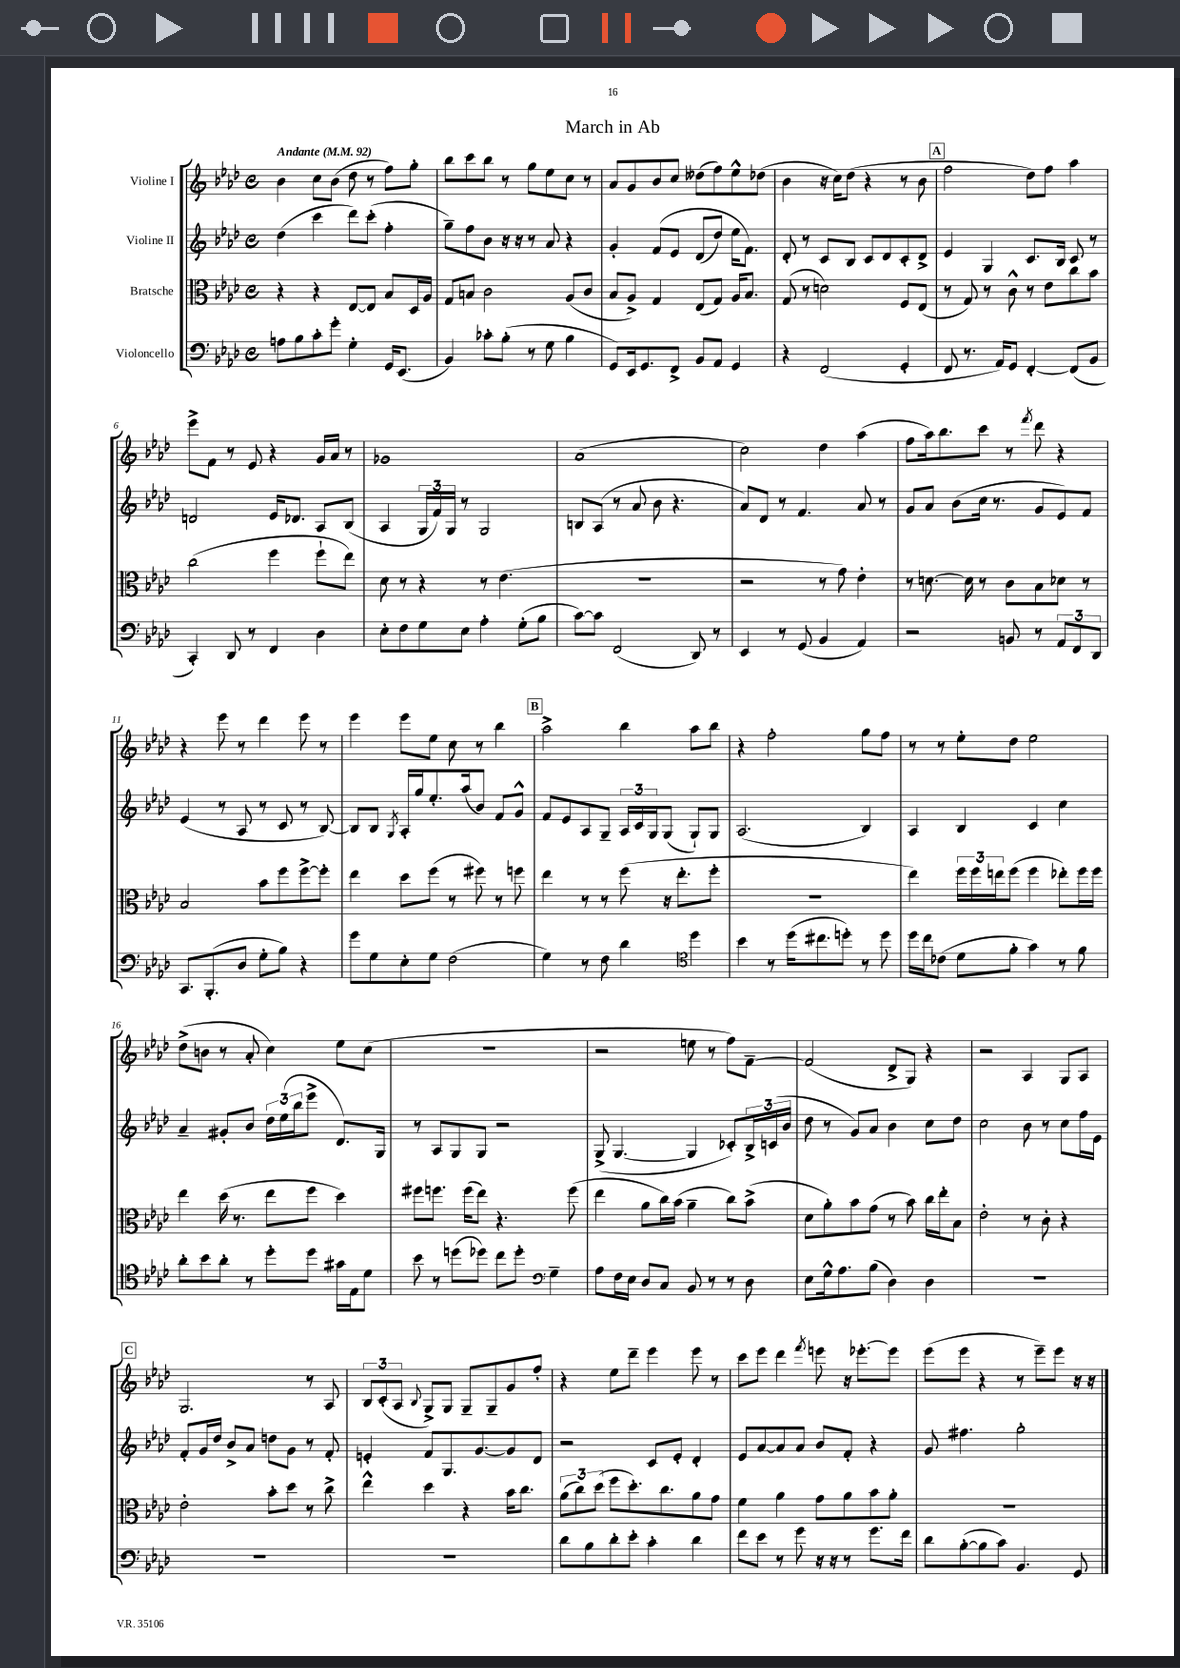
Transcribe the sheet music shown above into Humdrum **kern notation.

**kern	**kern	**kern	**kern
*staff4	*staff3	*staff2	*staff1
*clefF4	*clefC3	*clefG2	*clefG2
*k[b-e-a-d-]	*k[b-e-a-d-]	*k[b-e-a-d-]	*k[b-e-a-d-]
*M4/4	*M4/4	*M4/4	*M4/4
*met(c)	*met(c)	*met(c)	*met(c)
*MM92	*MM92	*MM92	*MM92
8A\L	4r	(4dd-\	4b-\
8B-\	.	.	.
8c'\	4r	4ccc\	8cc\L
8g'\J	.	.	(8b-\J
4G'\	[8E-/L	8ddd-\L)	8dd-\
.	8E-/]J	(8ccc'\J	8r
16GG/LK	8B-/L	4ff'\	8ff\L)
(8.EE-/J	.	.	.
.	16D-/L	.	8gg'\J
.	16A-/JJ	.	.
=	=	=	=
4BB-/)	8G/L	8gg~\L)	8bb-\L
.	8B/J	8ff\	8ccc\
8c-'\L	2c\	8b-\J	8bb-\J
(8B-'\J	.	16r	8r
.	.	16r	.
8r	.	8r	8gg\L
8G\	.	8a-/	8ee-\
4B-\	(8A-/L	4r	8cc\J
.	8c/J	.	8r
=	=	=	=
8GG/L)	8B-/L	4g'/	8a-/L
16EE-/k	8A-^/J)	.	8g/
8.GG/	.	.	.
.	4G/	&(8f/L	8b-/
8FF^/J	.	8e-/J	8cc/J
8BB-/L	(8E-/L	(8d-/L	(8dd--\L
8AA-/J	8G/J)	8dd-/J)	8ff\)
4GG/	16A-/LK	16ee-\LK	8ee-^^\
.	8.B-/J	8.f\J&)	.
.	.	.	(8dd-\J
=	=	=	=
4r	(8G/	8d-'/	4b-\
.	8r	8r	.
(2FF/	2d\)	8c/L	16r
.	.	.	16cc\LK)
.	.	8B-/J	(8dd-\J
.	.	8c/L	4r
.	.	8d-/	.
4GG'/	8F/L	8c'/	8r
.	(8E-/J	8d-^/J	8b-\
=	=	=	=
8FF/	8r	4e-/	2ff\
8.r	8G/)	.	.
.	8r	4G/	.
16AA-/LK)	.	.	.
8GG/J	8c^^\	.	.
[4FF'/	8r	8.c/L	8dd-\L)
.	8e-\L	.	8ff\J
.	.	16B-/Jk	.
(8FF/]L	8cc\	8c/	4aa-\
8BB-/J	8b-\J	8r	.
=	=	=	=
4CC'/)	(2cc\	2d/	8eee-^\L
.	.	.	8f\J
8DD-/	.	.	8r
8r	.	.	8e-/
4FF/	4ff\	16e-/LK	4r
.	.	8.d-/J	.
4D-\	8ff`\L	8A-/L	16g/LL
.	.	.	16a-/JJ
.	8ee-\J)	(8B-/J	8r
=	=	=	=
8E-'\L	8d-\	4A-/	1g-
8F\	8r	.	.
8G\	4r	24G/LL	.
.	.	24f/)	.
.	.	24G/JJ	.
8E-\J	.	8r	.
4A-'\	8r	2G/	.
.	(4.e-\	.	.
(8G'\L	.	.	.
8B-\J	.	.	.
=	=	=	=
[8c\L)	1r	8B/L	(1a-
8c\]J	.	(8A-/J	.
(2FF/	.	8r	.
.	.	8a-/	.
.	.	8b-\	.
.	.	4.r	.
8DD-/)	.	.	.
8r	.	.	.
=	=	=	=
4EE-/	2r	8a-/L)	2cc\)
.	.	8d-/J	.
8r	.	8r	.
(8GG/	.	4.f/	.
4BB-/	8r	.	4dd-\
.	8g\)	.	.
4AA-/)	4e-'\	8a-/	(4aa-\
.	.	8r	.
=	=	=	=
2r	8r	8g/L	8ff\L
.	[8.d\	8a-/J	16aa-\k)
.	.	.	8.bb-\
.	.	(8b-\L	.
.	16d\]	.	.
.	8r	16cc\Jk	8ccc\J
.	.	8.r	.
8BB/	8c\L	.	8r
.	.	.	8qfff/
8r	8B-\	8g/L	8ddd-\
12AA-/L	8d-\J	8e-/)	4r
12FF/	.	.	.
.	8r	8f/J	.
12DD-/J	.	.	.
=	=	=	=
8.CC/L	2B-/	(4e-/	4r
(8.BBB-'/	.	.	.
.	.	8r	8eee-\
8D-/J	.	8A-/	8r
8G'\L	8b-\L	8r	4ddd-\
8B-\J)	8ff\	8c/	.
4r	[8ff^\	8r	8eee-\
.	8ff'\]J	[8B-/)	8r
=	=	=	=
8g\L	4ee-\	8B-/]L	4eee-\
8G\	.	8B-/J	.
.	.	8qG/	.
8E-'\	8dd-\L	16A-'/LL	8eee-\L
.	.	16gg/J	.
8G\J	(8ff\J	8.ee-'/	8ee-\J
(2F\	8r	.	8cc\
.	.	(16aa-/k	.
.	8ff#\)	8b-/J)	8r
.	8r	8f/L	4bb-\
.	8ff\	8g^^/J	.
=	=	=	=
4G\)	4ee-\	8f/L	2aa-^\
.	.	8e-/	.
8r	8r	8A-/	.
8F\	8r	8G~/J	.
4d-\	(8ff\	24A-/LL	4bb-\
.	.	24c/	.
.	.	24G/J	.
.	16r	(8G/J	.
.	8.ee-'\L	.	.
*clefC4	*	*	*
4dd-\	.	8G`/L)	8aa-\L
.	8ff'\J	8G/J	8bb-\J
=	=	=	=
4b-\	1r	(2.A-/	4r
8r	.	.	2ff'\
(16dd-\LK	.	.	.
8.cc#\	.	.	.
8dd'\J)	.	.	.
8r	.	4B-/)	8gg\L
8dd\	.	.	8ff\J
=	=	=	=
16dd-\LL	4ee-\)	4A-/	8r
16cc\J	.	.	.
(8c-\J	.	.	8r
8d-\L	24ff\LL	4B-/	8ee-'\L
.	24ff\	.	.
.	24ee\J	.	.
8f'\J	(8ff\J	.	8dd-\J
4g\)	4ff\	4c/	2ee-\
8r	8ee-'\L)	4cc\	.
8f\	16ff\L	.	.
.	16ff\JJ	.	.
=	=	=	=
8a-'\L	4ee-\	4a-~/	(8dd-^\L
8b-\	.	.	8b\J
8a-'\J	(16dd-\	8g#'/L	8r
.	8.r	.	.
8r	.	8b-/J	8a-'/
8dd-'\L	8ee-\L	24dd-\LL	4cc\)
.	.	(24ee-\	.
.	.	24bb-\J	.
8dd-\J	8ff\J	8eee-^\J	.
16g#\LL	4dd-\)	8.d-/L)	8ee-\L
16E-\J	.	.	.
8d-\J	.	.	(8cc\J
.	.	16G/Jk	.
=	=	=	=
8b-\	8ff#\L	8r	1r
8r	8.ff\J	8A-/L	.
(8dd\L	.	8G/	.
.	(16ff\LK	.	.
8dd-\J)	8ee-\J)	8G/J	.
8cc\L	4.r	2r	.
8dd-'\J	.	.	.
*clefF4	*	*	*
4G~\	.	.	.
.	(8ff\	.	.
=	=	=	=
8A-\L	4ee-\	(8G^/	2r
16F\L	.	[4.G/	.
16E-\JJ	.	.	.
8D-/L	8a-\L	.	.
8C/J	16cc\L)	.	.
.	(16b-\JJ	.	.
8BB-/	4a-~\	4G/]	8ee\
8r	.	.	8r
8r	8cc\L)	8c-'/L)	8ff\L)
8D-\	(8b-^\J	24B-^/L	[8f~\J
.	.	(24c/	.
.	.	24b-/JJ	.
=	=	=	=
8E-\L	8d-\L	8dd-\	(2f/]
16G^^\k	8a-'\)	8r	.
8.A-\	.	.	.
.	8b-\	8g/L)	.
(8B-\J	(8g\J	8a-/J	.
4D-\)	8r	4b-\	8d-^/L
.	8b-\)	.	8G/J)
4D-\	16cc\LL	8cc\L	4r
.	16ee-'\J	.	.
.	8B-\J	8dd-\J	.
=	=	=	=
1r	2e-'\	2cc\	2r
.	8r	8b-\	4A-/
.	8c'\	8r	.
.	4r	8cc\L	8G/L
.	.	16ff\L	8A-/J
.	.	16e-\JJ	.
=	=	=	=
1r	2e-'\	8f'/L	2.G/
.	.	16g/L	.
.	.	16dd-/JJ	.
.	.	8b-^/L	.
.	.	8a-/J	.
.	8b-'\L	8dd\L	.
.	8dd-\J	8g\J	.
.	8r	8r	8r
.	8cc^\	8f'/	8A-/
=	=	=	=
1r	4ee-^^\	4e'/	12B-/L
.	.	.	(12c'/
.	.	.	12A-/J
.	.	.	8qqB-/
.	4dd-\	8f/L	8G^/L)
.	.	8.G/	8G/J
.	4r	.	8G~/L
.	.	[8.g/	.
.	.	.	8G~/
.	16b-\LK	8g/]	8g/
.	8.cc\J	.	.
.	.	8d-/J	8ff'/J
=	=	=	=
8d-\L	(12a-\L	2r	4r
.	12cc\)	.	.
8B-\	.	.	.
.	(12dd-\J	.	.
8d-'\	8ff\L	.	8ee-\L
8e-'\J	8.dd-'\)	.	8ddd-~\J
4c'\	.	8c/L	4eee-\
.	8.cc\	.	.
.	.	8e-'/J	.
4d-\	8a-\	4d-'/	8eee-\
.	8g\J	.	8r
=	=	=	=
8f\L	4f\	8e-/L	8ccc\L
8e-\J	.	[8a-/	8eee-\J
8r	4a-\	8a-/]	4ddd-\
8g\	.	8a-/J	.
.	.	.	8qfff/
16r	8g\L	8b-/L	8eee\
16r	.	.	.
8r	8a-\	8f'/J	16r
.	.	.	[8.eee-'\L
8.g\L	8b-\	4r	.
.	8a-'\J	.	8eee-\]J
16f\Jk	.	.	.
=	=	=	=
8d-\L	1r	8g/	(8eee-\L
([8B-'\	.	4.ff#\	8eee-\J
8B-\]	.	.	4r
8c\J)	.	.	.
4.BB-/	.	2gg'\	8r
.	.	.	8eee-~\L)
.	.	.	8eee-\J
8GG/	.	.	16r
.	.	.	16r
==	==	==	==
*-	*-	*-	*-
